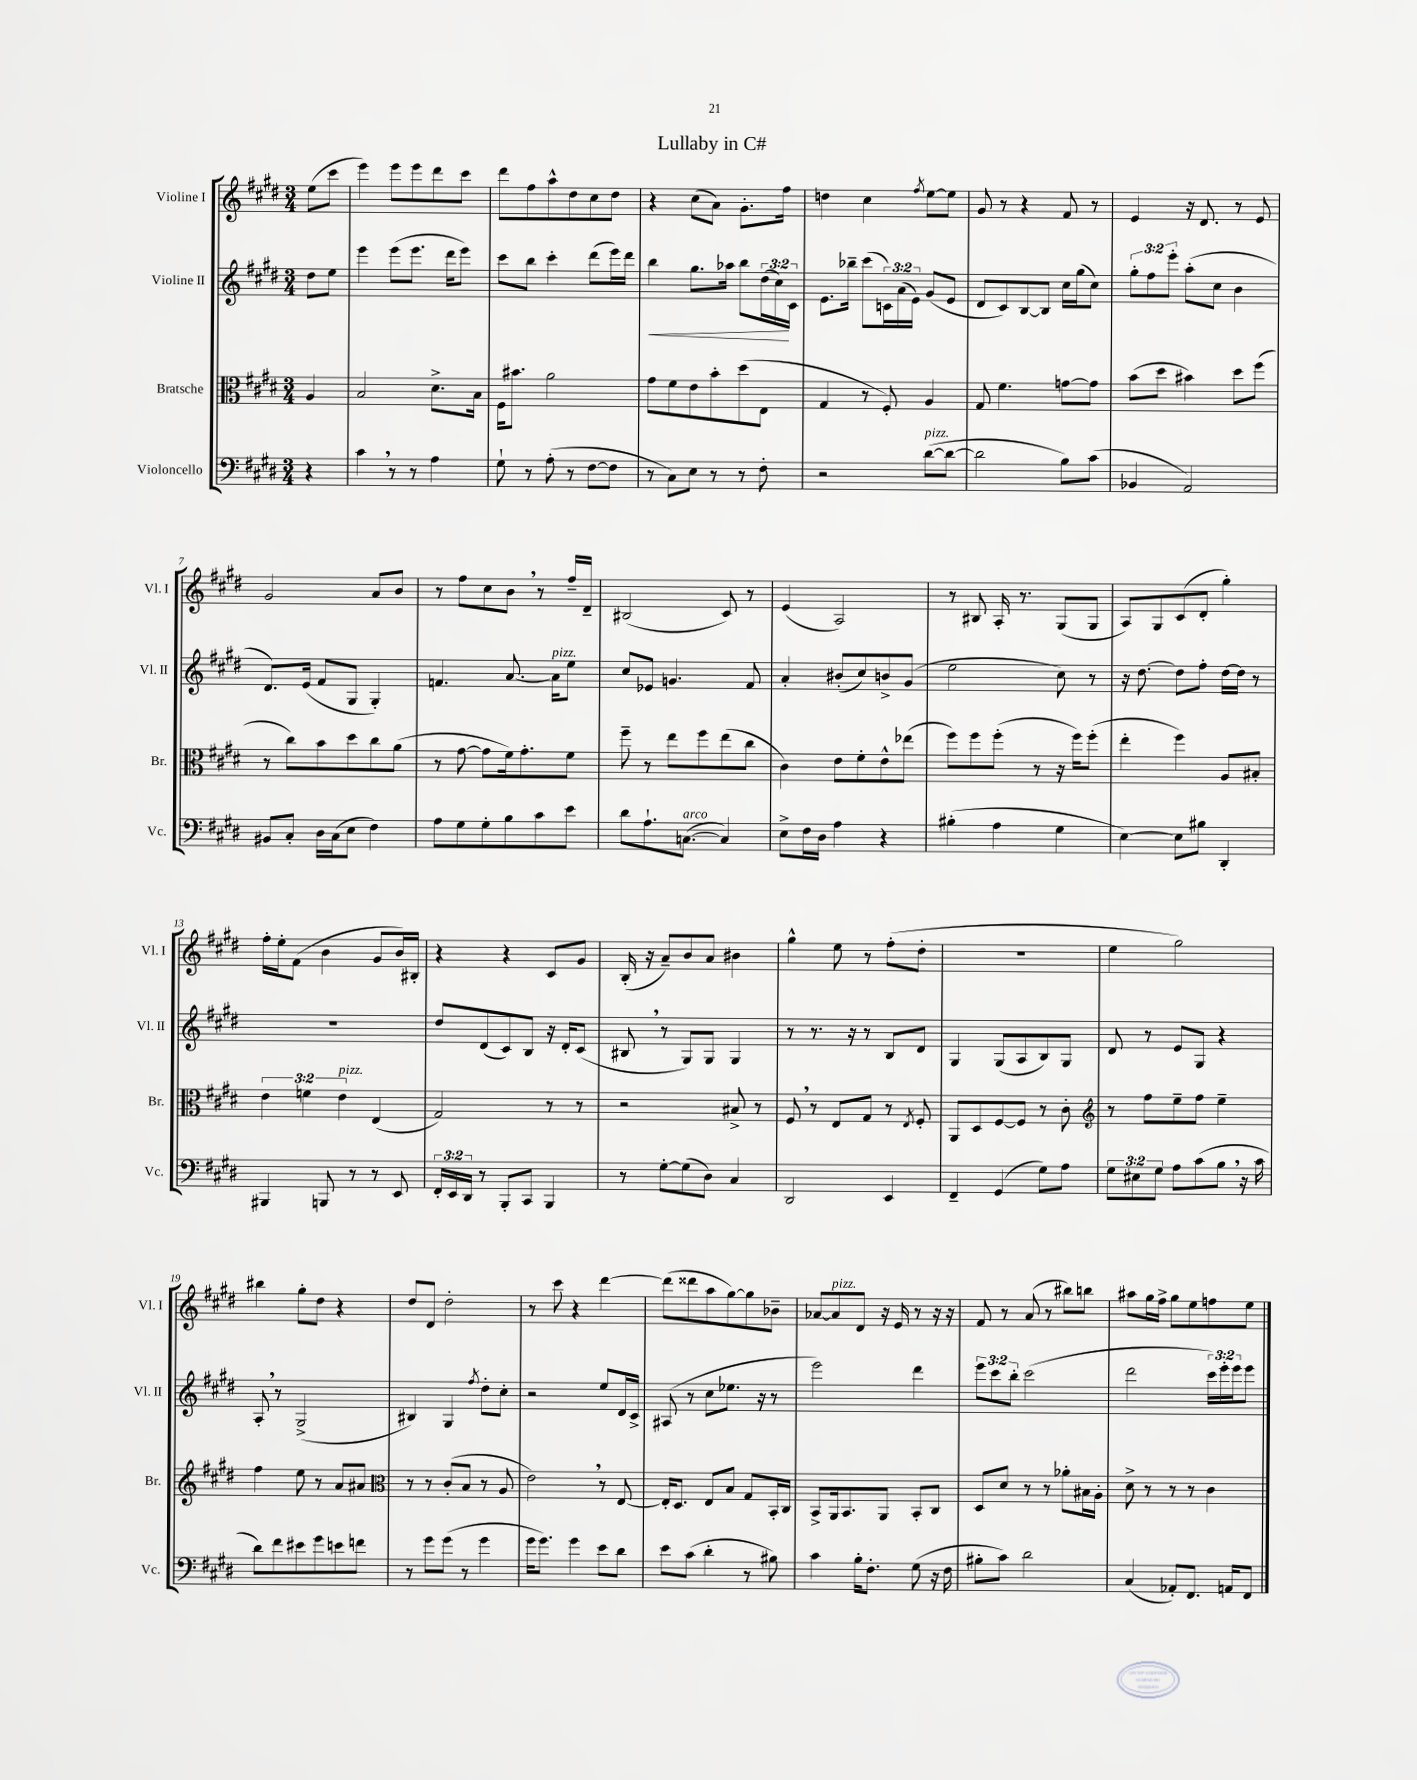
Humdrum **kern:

**kern	**kern	**kern	**kern
*staff4	*staff3	*staff2	*staff1
*clefF4	*clefC3	*clefG2	*clefG2
*k[f#c#g#d#]	*k[f#c#g#d#]	*k[f#c#g#d#]	*k[f#c#g#d#]
*M3/4	*M3/4	*M3/4	*M3/4
4r	4A	8dd#	(8ee
.	.	8ee	8ccc#
=	=	=	=
4c#	2B	4eee	4eee)
8r	.	(8eee	8eee
8r	.	8.eee	8eee
4A	8.d#^	.	8ddd#
.	.	16ddd#	.
.	.	8eee)	8ccc#
.	16B	.	.
=	=	=	=
8G#`	16F#	8ccc#	8ddd#
.	8.b#	.	.
8r	.	8bb	8ff#
(8A'	2a	4ccc#'	8aa^^
8r	.	.	8dd#
[8F#	.	(8ddd#	8cc#
8F#]	.	16eee)	8dd#
.	.	16ddd#	.
=	=	=	=
8r	8g#	4bb	4r
8C#)	8f#	.	.
8E	8e	8.gg#	(8cc#
8r	8b'	.	8a)
.	.	16aa-	.
8r	(8dd#	8bb	8.g#'
8F#'	8E	(24dd#	.
.	.	24cc#)	.
.	.	.	16ff#
.	.	24c#	.
=	=	=	=
2r	4G#	8.e	4dd
.	.	16bb-~	.
.	8r	(8ccc#	4cc#
.	8F#')	24c)	.
.	.	(24a	.
.	.	24e)	.
.	.	.	8qff#
([8d#	4A	(8g#	[8ee
8d#_	.	8e	8ee]
=	=	=	=
2d#]	8G#	8d#	8g#
.	4.f#	8c#)	8r
.	.	[8B	4r
.	.	8B]	.
8B)	[8g	16cc#	8f#
.	.	(16gg#	.
(8c#	8g]	8cc#)	8r
=	=	=	=
4BB-	(8b	12gg#'	4e
.	.	12ff#	.
.	8dd#	.	.
.	.	12eee'	.
2AA)	4b#)	(8aa'	16r
.	.	.	8.d#
.	.	8cc#	.
.	8dd#	4b	8r
.	(8ff#	.	8e
=	=	=	=
8BB#	8r	8.d#)	2g#
8C#'	8cc#)	.	.
.	.	(16e	.
16D#	8b	8f#	.
(16C#	.	.	.
8E	8dd#	8G#	.
4F#)	8cc#	4G#')	8a
.	(8a	.	8b
=	=	=	=
8A	8r	4.f	8r
8G#	[8g#	.	8ff#
8G#'	8g#]	.	8cc#
8B	16f#)	[8.a	8b
.	8.g#'	.	.
8c#	.	.	8r
.	.	16a]	.
8e	8f#	8ee	16ff#~
.	.	.	16d#~
=	=	=	=
8d#	8ff#~	8cc#	(2B#
8.A`	8r	8e-	.
.	8ee	4.g	.
([8.C	.	.	.
.	8ff#	.	.
4C])	(8ee	.	8c#)
.	8cc#	8f#	8r
=	=	=	=
8E^	4c#)	4a'	(4e
16F#	.	.	.
16D#	.	.	.
4A	8e	(8b#'	2A)
.	8f#'	8cc#)	.
4r	8e^^	8b^	.
.	(8ee-	(8g#	.
=	=	=	=
(4B#'	8ff#)	2ee	8r
.	8ff#	.	8B#
4A	(8ff#'	.	16A'
.	.	.	8.r
.	8r	.	.
4G#	16r	8cc#)	(8G#
.	16ff#)	.	.
.	(8ff#'	8r	8G#
=	=	=	=
[4E)	4ee'	16r	8A)
.	.	[8.dd#	.
.	.	.	8G#
8E]	4ff#)	8dd#]	(8c#
8B#	.	8ff#'	8d#'
4DD#'	8A	[16dd#	4gg#')
.	.	16dd#]	.
.	8B#'	8r	.
=	=	=	=
4BBB#	6e	2.r	16ff#'
.	.	.	16ee'
.	.	.	(8f#
.	6f	.	.
8BBB	.	.	4b
.	6e	.	.
8r	.	.	.
8r	(4E	.	8g#
8EE	.	.	16b)
.	.	.	16B#'
=	=	=	=
24FF#'	2G#)	8dd#	4r
24EE	.	.	.
24DD#	.	.	.
8r	.	(8d#	.
8BBB'	.	8c#)	4r
8CC#	.	8B	.
4BBB	8r	16r	8c#
.	.	16d#'	.
.	8r	(8c#	8g#
=	=	=	=
8r	2r	8B#	(16B'
.	.	.	16r
[8G#'	.	8r	8a~)
(8G#]	.	8G#)	8b
8D#)	.	8G#	8a
4C#	8B#^	4G#	4b#
.	8r	.	.
=	=	=	=
2DD#	8F#	8r	4gg#^^
.	8r	8.r	.
.	8E	.	8ee
.	.	16r	.
.	8G#	8r	8r
4EE	8r	8B	(8ff#'
.	8qE	.	.
.	8F#'	8d#	8dd#'
=	=	=	=
4FF#~	8AA	4G#	2.r
.	8D#	.	.
(4GG#	[8F#	(8G#	.
.	8F#]	8A	.
8G#)	8r	8B)	.
8A	8c#'	8G#	.
=	=	=	=
*	*clefG2	*	*
12G#	8r	8d#	4ee
12E#	.	.	.
.	8ff#	8r	.
12G#	.	.	.
8A	8ee~	8e	2gg#)
(8c#	8ff#	8G#	.
8B	4ee~	4r	.
16r	.	.	.
16c#	.	.	.
=	=	=	=
8d#)	4ff#	8A'	4bb#
8f#	.	8r	.
8e#	8ee	(2G#^	8gg#'
8g#	8r	.	8dd#
8e	8a	.	4r
8f	8a#	.	.
=	=	=	=
*	*clefC3	*	*
8r	8r	4B#)	8dd#
8g#	8r	.	8d#
(8g#	(8c#'	4G#	2dd#'
8r	8B	.	.
.	.	8qff#	.
4g#	8r	8dd#'	.
.	8A	8cc#'	.
=	=	=	=
16g#	2e)	2r	8r
8.g#)	.	.	.
.	.	.	8ccc#
4g#	.	.	4r
8e	8r	8ee	[4ddd#
8d#	[8E	16d#	.
.	.	16c#^	.
=	=	=	=
8e	16E']	(8A#	(8ddd#]
.	8.D#	.	.
(8c#	.	8r	8ddd##
4d#'	8E	8cc#	8aa
.	8B	8.ee-	[8gg#)
8r	8G#	.	8gg#]
.	.	16r	.
8B#)	16BB'	8r	8b-~
.	16C#	.	.
=	=	=	=
4c#	8BB^	2eee)	[8a-
.	16AA	.	8a-]
.	8.BB	.	.
16B'	.	.	8d#
8.F#'	.	.	.
.	8AA	.	16r
.	.	.	16e
(8G#	8BB'	4ddd#	8r
16r	8C#	.	16r
16F#	.	.	16r
=	=	=	=
8B#'	8D#	12eee	8f#
.	.	12ccc#	.
8c#)	8d#	.	8r
.	.	12bb'	.
2d#	8r	(2ccc#	(8a
.	8r	.	8r
.	8a-'	.	8bb#)
.	16B#	.	8bb
.	16A'	.	.
=	=	=	=
(4C#	8d#^	2ddd#	8aa#
.	8r	.	16gg#
.	.	.	16ff#^
8AA-')	8r	.	8gg#
8.FF#	8r	.	8ee
.	4c#	24ccc#)	8ff
.	.	24eee'	.
16AA	.	.	.
.	.	24eee	.
8FF#	.	8eee	8ee
==	==	==	==
*-	*-	*-	*-
